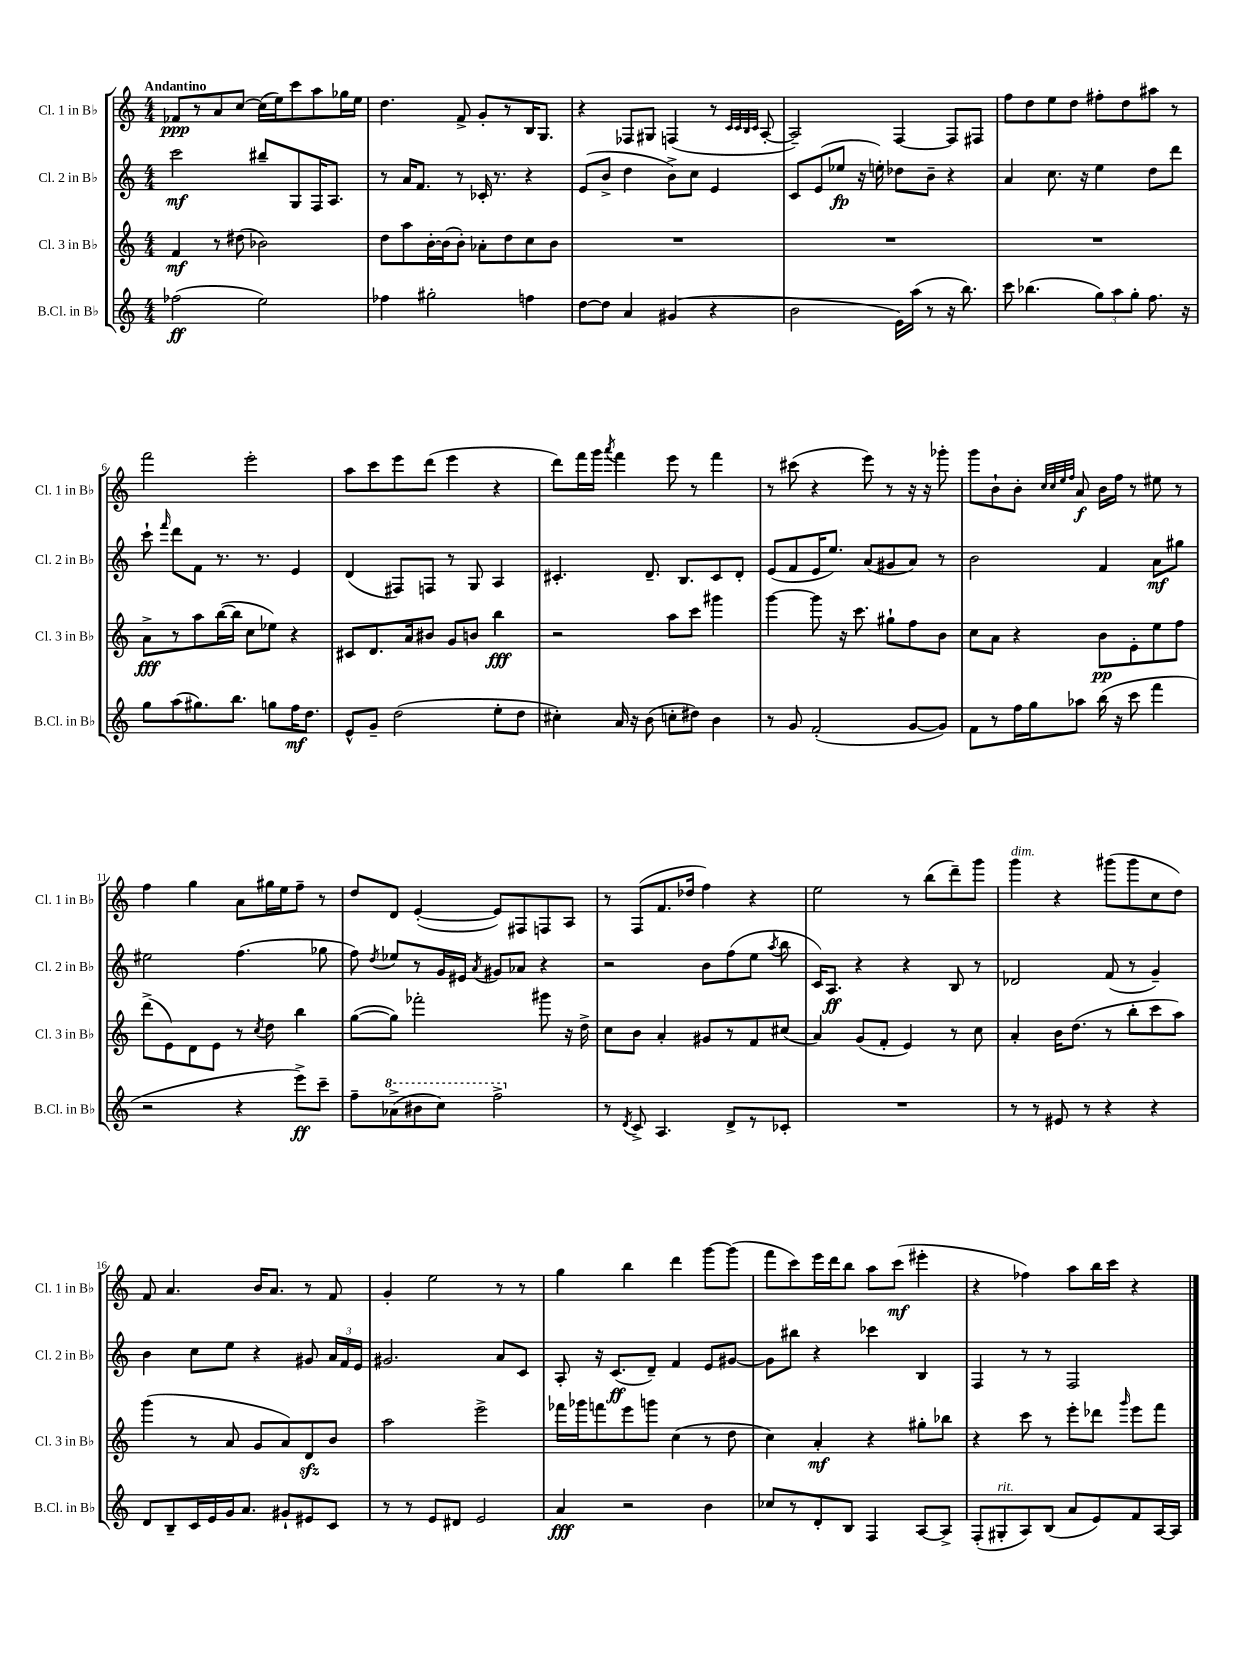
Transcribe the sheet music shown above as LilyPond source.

<<
\new StaffGroup <<
\new Staff = "s0" \with { instrumentName = "Cl. 1 in Bb" shortInstrumentName = "Cl. 1 in Bb" } {
    \clef treble \key c \major \numericTimeSignature \time 4/4 \tempo "Andantino"
    \autoBeamOff fes'8[\ppp r8 a'8 c''8]~ c''16[( e''16) c'''8 a''8 ges''16 e''16] |
    d''4. f'8-> g'8[-. r8 b16 g8.] |
    r4 fes8[ gis8] f4( r8 \grace { c'32[ c'32 b32 c'32] } a8~-. |
    a2--) f4~ f8[ fis8] |
    f''8[ d''8 e''8 d''8] fis''8[-. d''8 ais''8] r8 |
    f'''2 e'''2-. |
    a''8[ c'''8 e'''8 d'''8]( e'''4 r4 |
    d'''8[) f'''16 g'''16] \acciaccatura { a'''8 } f'''4 e'''8 r8 f'''4 |
    r8 cis'''8( r4 e'''8) r8 r16 r16 ges'''8-. |
    g'''8[ b'8-! b'8]-. \grace { c''32[ c''32 e''32 f''32] } a'8\f b'16[ f''16] r8 eis''8 r8 |
    f''4 g''4 a'8[ gis''16 e''16 f''8]-- r8 |
    d''8[ d'8] e'4~-.( e'8[) fis8 f8 a8] |
    r8 f8[( f'8. des''16] f''4) r4 |
    e''2 r8 b''8[( d'''8--) g'''8] |
    g'''4^\markup { \italic "dim." } r4 gis'''8[( gis'''8 c''8 d''8]) |
    f'8 a'4. b'16[ a'8.] r8 f'8 |
    g'4-. e''2 r8 r8 |
    g''4 b''4 d'''4 g'''8[~ g'''8]( |
    f'''8[ c'''8) e'''16 d'''16 b''8] a''8[ c'''8]\mf( eis'''4-. |
    r4 fes''4) a''8[ b''16 c'''16] r4 \bar "|." |
}
\new Staff = "s1" \with { instrumentName = "Cl. 2 in Bb" shortInstrumentName = "Cl. 2 in Bb" } {
    \clef treble \key c \major \numericTimeSignature \time 4/4
    \autoBeamOff c'''2\mf bis''8[-- g8 f16 a8.] |
    r8 a'16[ f'8.] r8 ces'16-. r8. r4 |
    e'8[( b'8]-> d''4 b'8[->) c''8] e'4 |
    c'8[ e'8( ees''8]\fp r16 e''16-.) des''8[ b'8]-- r4 |
    a'4 c''8. r16 e''4 d''8[ d'''8] |
    c'''8-! \grace { f'''16 } d'''8[ f'8] r8. r8. e'4 |
    d'4( fis8[) f8] r8 g8 a4 |
    cis'4.-. d'8.-- b8.[ cis'8 d'8]-. |
    e'8[( f'8 e'16 e''8.]) a'8[( gis'8 a'8]) r8 |
    b'2 f'4 a'8[\mf gis''8] |
    eis''2 f''4.( ges''8 |
    f''8) \acciaccatura { d''8 } ees''8[ r8 g'16 eis'16] \acciaccatura { a'8 } gis'8[ aes'8] r4 |
    r2 b'8[ f''8( e''8] \acciaccatura { a''8 } b''8 |
    c'16[) a8.]\ff r4 r4 b8 r8 |
    des'2 f'8( r8 g'4--) |
    b'4 c''8[ e''8] r4 gis'8 \tuplet 3/2 { a'16[ f'16 e'16] } |
    gis'2. a'8[ c'8] |
    a8-. r16 c'8.[\ff( d'8]--) f'4 e'8[ gis'8]~ |
    gis'8[ bis''8] r4 ces'''4 b4 |
    f4 r8 r8 f2 \bar "|." |
}
\new Staff = "s2" \with { instrumentName = "Cl. 3 in Bb" shortInstrumentName = "Cl. 3 in Bb" } {
    \clef treble \key c \major \numericTimeSignature \time 4/4
    \autoBeamOff f'4\mf r8 dis''8( bes'2) |
    d''8[ a''8 b'16~-. b'16( b'8]-.) aes'8[-. d''8 c''8 b'8] |
    R1 |
    R1 |
    R1 |
    a'8[->\fff r8 a''8 b''16~( b''16] c''8[ ees''8]) r4 |
    cis'8[ d'8. a'16 bis'8] g'8[ b'8] b''4\fff |
    r2 a''8[ c'''8] gis'''4 |
    g'''4~ g'''8 r16 c'''8. gis''8[-! f''8 b'8] |
    c''8[ a'8] r4 b'8[\pp e'8-. e''8 f''8] |
    d'''8[->( e'8) d'8 e'8] r8 \acciaccatura { c''8 } d''8 b''4 |
    g''8[~( g''8]) fes'''2-. gis'''8 r16 d''16-> |
    c''8[ b'8] a'4-. gis'8[ r8 f'8 cis''8]( |
    a'4) g'8[( f'8]-. e'4) r8 c''8 |
    a'4-. b'16[ d''8.]( r8 b''8[-. c'''8 a''8]) |
    g'''4( r8 a'8 g'8[ a'8) d'8\sfz b'8] |
    a''2 e'''2-> |
    fes'''16[ ges'''16 f'''8 e'''8 g'''8] c''4( r8 d''8 |
    c''4) a'4-.\mf r4 gis''8[-. bes''8] |
    r4 c'''8 r8 e'''8[-. des'''8] \grace { g'''16 } e'''8[ f'''8] \bar "|." |
}
\new Staff = "s3" \with { instrumentName = "B.Cl. in Bb" shortInstrumentName = "B.Cl. in Bb" } {
    \clef treble \key c \major \numericTimeSignature \time 4/4
    \autoBeamOff fes''2\ff( e''2) |
    fes''4 gis''2-. f''4 |
    d''8[~ d''8] a'4 gis'4( r4 |
    b'2 e'16[) a''16]( r8 r16 b''8.) |
    c'''8 bes''4.( \tuplet 3/2 { g''8[) a''8 g''8]-. } f''8. r16 |
    g''8[ a''8( gis''8.) b''8.] g''8[ f''16\mf d''8.] |
    e'8[-^ g'8]-- d''2( e''8[-. d''8] |
    cis''4-.) a'16 r16 b'8( c''8[-. dis''8]) b'4 |
    r8 g'8 f'2-.( g'8[~ g'8]) |
    f'8[ r8 f''16 g''16 aes''8] b''16( r16 c'''8 f'''4 |
    r2 r4 e'''8[->\ff) c'''8]-- |
    f''8[-- \ottava #1 aes''8->( bis''8 c'''8]) f'''2-> \ottava #0 |
    r8 \acciaccatura { d'8 } c'8-> a4. d'8[-> r8 ces'8]-. |
    R1 |
    r8 r8 eis'8 r8 r4 r4 |
    d'8[ b8-- c'16 e'16 g'16 a'8.] gis'8[-! eis'8 c'8] |
    r8 r8 e'8[ dis'8] e'2 |
    a'4\fff r2 b'4 |
    ces''8[ r8 d'8-. b8] f4 a8[~ a8]-> |
    f8[-.( gis8-.^\markup { \italic "rit." } a8) b8]( a'8[ e'8) f'8 a16~ a16] \bar "|." |
}
>>
>>
